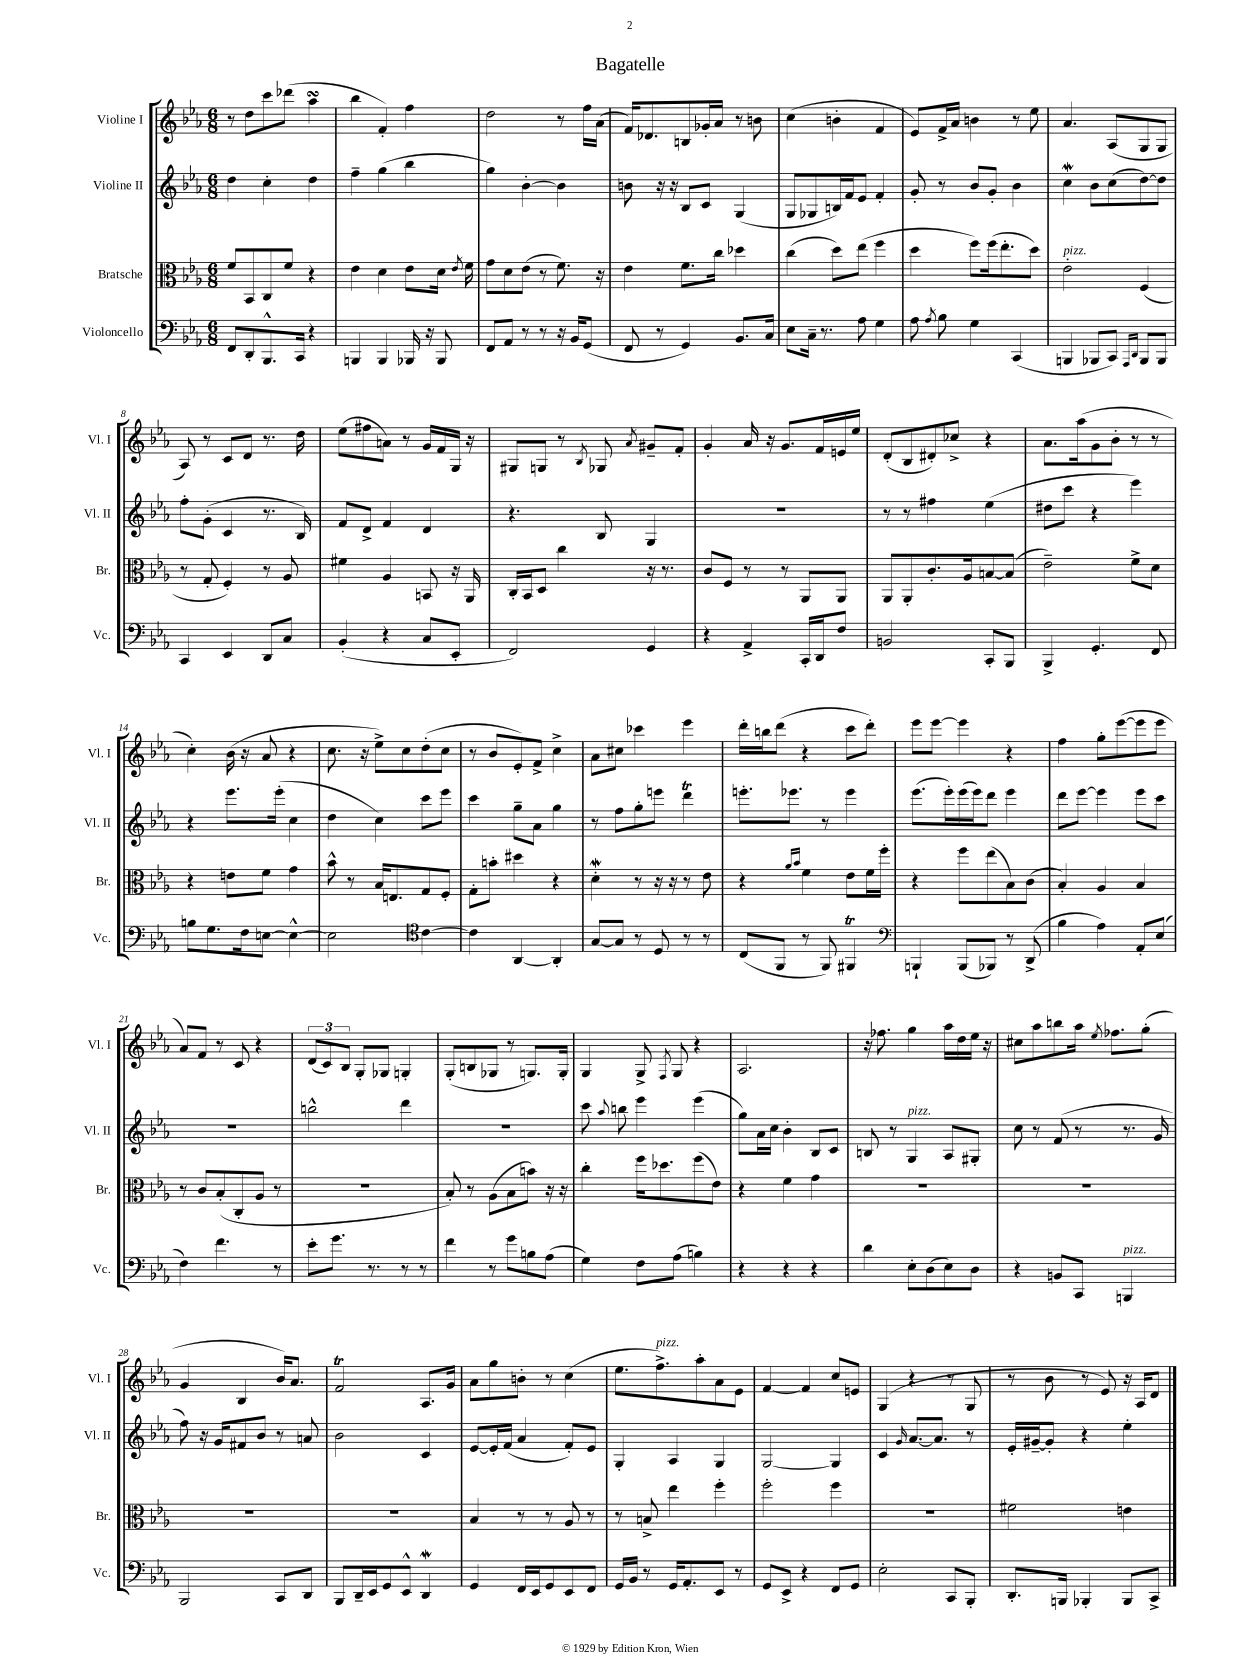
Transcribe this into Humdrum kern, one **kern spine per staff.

**kern	**kern	**kern	**kern
*staff4	*staff3	*staff2	*staff1
*clefF4	*clefC3	*clefG2	*clefG2
*k[b-e-a-]	*k[b-e-a-]	*k[b-e-a-]	*k[b-e-a-]
*M6/8	*M6/8	*M6/8	*M6/8
8FF	8f	4dd	8r
8DD'	8BB-	.	8dd
8.BBB-^^	8C	4cc'	8ccc
.	8f	.	(8ddd-
16CC	.	.	.
4r	4r	4dd	4aa-
=	=	=	=
4BBB	4e-	4ff~	4bb-
4BBB	4d	(4gg	4f')
16BBB-	8e-	4bb-	4ff
16r	.	.	.
8BBB-	16d	.	.
.	8qe-	.	.
.	16f	.	.
=	=	=	=
8FF	8g	4gg)	2dd
8AA-	8d	.	.
8r	(8e-	[4b-'	.
8r	8r	.	.
16r	8.f)	4b-]	8r
16BB-	.	.	.
(8GG	.	.	16ff
.	16r	.	(16a-
=	=	=	=
8FF	4e-	8b	16f)
.	.	.	8.d-
8r	.	16r	.
.	.	16r	.
4GG)	8.f	8B-	8B
.	.	8c	16g-'
.	16cc	.	16a-
8.BB-	4dd-	(4G	8r
.	.	.	8b
16C	.	.	.
=	=	=	=
8E-	(4cc	8G	(4cc
16C~	.	8G-	.
8.r	.	.	.
.	8dd)	16B)	4b'
.	.	16f	.
8A-	(8ee-	8e-	.
4G	4ff	4f'	4f
=	=	=	=
8A-	4dd	8g'	8e-)
8qA-	.	.	.
8B-	.	8r	16f^
.	.	.	16a-
4G	8ff)	8b-	4b
.	(16ff	8g'	.
.	8.ee-'	.	.
(4CC	.	4b-	8r
.	8dd)	.	8ee-
=	=	=	=
4BBB	2e-'	4cc	4.a-
8BBB-	.	8b-	.
8CC)	.	(8cc	(8A-
16qqAAA-	.	.	.
16qqDD	.	.	.
8BBB-	(4F	[8dd)	8G
8BBB-	.	8dd]	8G
=	=	=	=
4CC	8r	8ff'	8A-)
.	8G'	(8g'	8r
4EE-	4F')	4c	8c
.	.	.	8d
8DD	8r	8.r	8.r
8C	8A-	.	.
.	.	16B-)	16dd
=	=	=	=
(4BB-'	4f#	8f	(8ee-
.	.	8d^	8ff#
4r	4A-	4f	8a)
.	.	.	8r
8C	8BB	4d	16g
.	.	.	16f
8EE-'	16r	.	16G
.	16AA-	.	16r
=	=	=	=
2FF)	16C'	4.r	8G#
.	16BB-	.	.
.	8D	.	8G
.	4cc	.	8r
.	.	.	8qB-
.	.	8B-	8G-
.	.	.	8qa-
4GG	16r	4G	8g#~
.	8.r	.	.
.	.	.	8f'
=	=	=	=
4r	8c	2.r	4g'
.	8F	.	.
4AA-^	8r	.	16a-
.	.	.	16r
.	8r	.	8.g
16CC'	8AA-	.	.
16DD	.	.	16f
8F	8AA-	.	16e
.	.	.	16ee-
=	=	=	=
2BB	8AA-	8r	(8d'
.	8AA-'	8r	8B-
.	8.c'	4ff#	8d#')
.	.	.	8cc-^
.	16A-	.	.
8CC'	[8B	(4ee-	4r
8BBB-	(8B]	.	.
=	=	=	=
4BBB-^	2e-~)	8dd#	8.a-
.	.	8ccc	.
.	.	.	(16aa-
4.GG'	.	4r	8g
.	.	.	8b-'
.	8f^	4eee-)	8r
8FF	8d	.	8r
=	=	=	=
8B	4r	4r	4cc')
8.G	.	.	.
.	8e	8.eee-	(16b-
16F	.	.	16r
[8E	8f	.	8a-
.	.	(16eee-'	.
4E^^_	4g	4cc	4r
=	=	=	=
2E]	8b-^^	4dd	8.cc
.	8r	.	.
.	.	.	16r
.	16B-	4cc)	8ee-^)
.	8.E	.	.
.	.	.	8cc
*clefC4	*	*	*
[4c	8G	8ccc	(8dd'
.	8F'	8eee-	8cc
=	=	=	=
4c]	8G'	4ccc	8r
.	8b'	.	8b-
[4AA-	4dd#	8gg~	8e-')
.	.	8a-	8f^
4AA-']	4r	4gg	4cc^
=	=	=	=
[8G	4d'	8r	8a-
8G]	.	8ff	8cc#
8r	8r	8gg'	4ccc-
8D	16r	8eee	.
.	16r	.	.
8r	8r	4ddd	4eee-
8r	8e-	.	.
=	=	=	=
(8C	4r	8.eee'	16ddd'
.	.	.	16bb
8FF	.	.	(8ddd
.	.	8.eee-	.
.	16qqa-	.	.
.	16qqb-	.	.
8r	4f	.	4r
8FF)	.	8r	.
4FF#	8e-	4eee-	8ccc
.	16f	.	8ddd')
.	16ff'	.	.
=	=	=	=
*clefF4	*	*	*
4BBB`	4r	(8.eee-	8eee-
.	.	.	[8eee-
.	.	16eee-')	.
(8BBB	8ff	(16eee-	4eee-]
.	.	16eee-)	.
8BBB-)	(8ee-	8ddd	.
8r	8B-)	4eee-	4r
(8DD^	(8c	.	.
=	=	=	=
4B-	4B-')	8ddd	4ff
.	.	[8eee-	.
4A-)	4A-	4eee-]	8gg'
.	.	.	([8eee-
8AA-'	4B-	8eee-	8eee-]
(8E-	.	8ccc	8eee-
=	=	=	=
4F)	8r	2.r	8a-)
.	8c	.	8f
4.f	(8B-'	.	8r
.	8C'	.	8c
.	8A-	.	4r
8r	8r	.	.
=	=	=	=
8e-'	2.r	2bb^^	(12d
.	.	.	12c)
8.g	.	.	.
.	.	.	12B-
.	.	.	8G'
8.r	.	.	.
.	.	.	8G-
8r	.	4ddd	4G'
8r	.	.	.
=	=	=	=
4f	8B-')	2.r	(8G'
.	8r	.	8B
8r	(8A-	.	8G-
8g	8B-	.	8r
8B	8b)	.	8.G)
(8A-	16r	.	.
.	16r	.	16G'
=	=	=	=
4G)	4cc'	8ccc	4G
.	.	8qqaa-	.
.	.	8bb	.
8F	16ff	4eee-	8G^
.	8.dd-	.	.
.	.	.	8qF
(8A-	.	.	8G
4B)	(8ff	(4eee-	4r
.	8e-)	.	.
=	=	=	=
4r	4r	8gg)	2.A-
.	.	16a-	.
.	.	16cc	.
4r	4f	4b-'	.
4r	4g	8B-	.
.	.	8c	.
=	=	=	=
4d	2.r	8B	16r
.	.	.	8.ff-
.	.	8r	.
8E-'	.	4G	4gg
(8D	.	.	.
8E-)	.	8A-	16aa-
.	.	.	16dd
8D	.	8G#'	16ee-
.	.	.	16r
=	=	=	=
4r	2.r	8cc	8cc#
.	.	8r	8aa-
8BB	.	(8f	8bb
8CC	.	8r	16aa-
.	.	.	8qee-
.	.	.	8.ff-
4BBB	.	8.r	.
.	.	.	(8gg'
.	.	16g	.
=	=	=	=
2BBB-	2.r	8ff)	4g
.	.	16r	.
.	.	16g	.
.	.	8f#	4B-
.	.	8b-	.
8CC	.	8r	16b-)
.	.	.	8.a-
8DD	.	8a	.
=	=	=	=
8BBB-	2.r	2b-	2f
16DD~	.	.	.
16EE-	.	.	.
8GG	.	.	.
8EE-^^	.	.	.
4DD	.	4c	8.A-
.	.	.	16g
=	=	=	=
4GG	4B-	[8e-	8a-
.	.	16e-']	8gg
.	.	(16f	.
16FF	8r	4a-	8b'
16EE-	.	.	.
8GG	8r	.	8r
8EE-	8A-	8f')	(4cc
8FF	8r	8e-	.
=	=	=	=
16GG	8r	4G'	8.ee-
16BB-	.	.	.
8r	8B^	.	.
.	.	.	8.ff^)
16GG	4ee-	4A-	.
8.AA-'	.	.	.
.	.	.	8aa-'
8EE-	4ff'	4G	8a-
8r	.	.	8e-
=	=	=	=
8GG	2ff'	[2G	[4f
8EE-^	.	.	.
4r	.	.	4f]
8FF	4ff	4G]	8cc
8GG	.	.	8e
=	=	=	=
2E-'	2.r	4c	(4G
.	.	16qqg	.
.	.	[8.a-	4r
.	.	8.a-]	.
8CC	.	.	8r
8BBB-'	.	8r	8G
=	=	=	=
8.DD'	2f#	16e-'	8r
.	.	[16g#~	.
.	.	8g#']	8b-
16BBB	.	.	.
4BBB-'	.	4r	8r
.	.	.	8e-)
8BBB-	4e	4ee-'	16r
.	.	.	16A-
8CC^	.	.	8d
==	==	==	==
*-	*-	*-	*-
